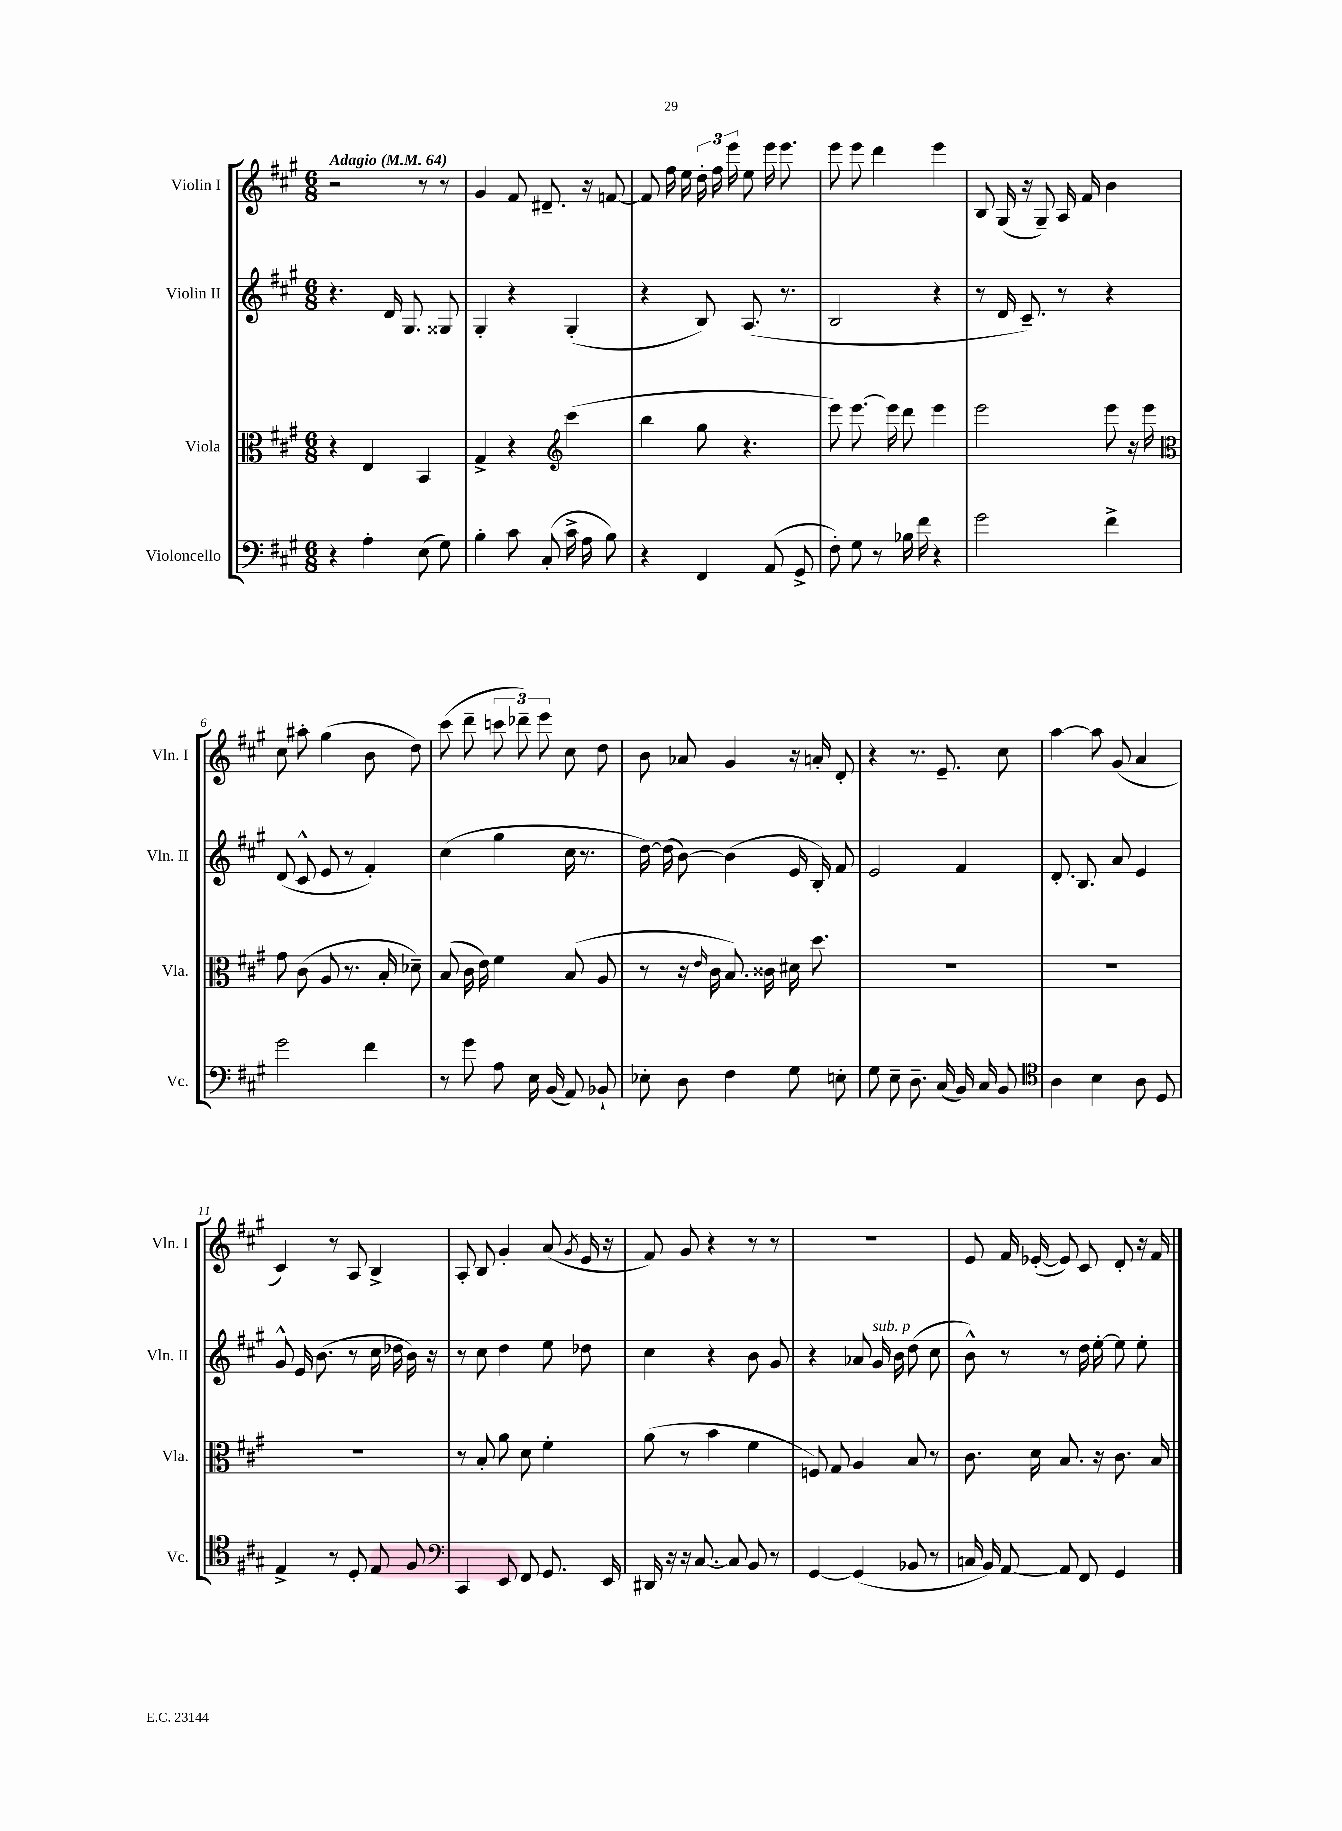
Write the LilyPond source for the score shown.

<<
\new StaffGroup <<
\new Staff = "s0" \with { instrumentName = "Violin I" shortInstrumentName = "Vln. I" } {
    \clef treble \key a \major \numericTimeSignature \time 6/8 \tempo "Adagio" 4 = 64
    \autoBeamOff r2 r8 r8 |
    gis'4 fis'8 dis'8.-- r16 f'8~ |
    f'8 fis''16 e''16 \tuplet 3/2 { d''16-. fis''16 e'''16 } e''8 e'''16 e'''8. |
    e'''8 e'''8 d'''4 e'''4 |
    b8 gis16( r16 gis8--) a16 fis'16 b'4 |
    cis''8 ais''8-. gis''4( b'8 d''8) |
    cis'''8( d'''8-- \tuplet 3/2 { c'''8 des'''8--) e'''8 } cis''8 d''8 |
    b'8 aes'8 gis'4 r16 a'16-. d'8-. |
    r4 r8. e'8.-- cis''8 |
    a''4~ a''8 gis'8( a'4 |
    cis'4) r8 a8 b4-> |
    a8-. b8 gis'4-. a'8( \acciaccatura { gis'8 } e'16 r16 |
    fis'8) gis'8 r4 r8 r8 |
    R2. |
    e'8 fis'16 ees'16~-.( ees'8) cis'8 d'8-. r16 fis'16 \bar "|." |
}
\new Staff = "s1" \with { instrumentName = "Violin II" shortInstrumentName = "Vln. II" } {
    \clef treble \key a \major \numericTimeSignature \time 6/8
    \autoBeamOff r4. d'16 gis8. gisis8 |
    gis4-. r4 gis4-.( |
    r4 b8) a8.( r8. |
    b2 r4 |
    r8 d'16 cis'8.--) r8 r4 |
    d'8( cis'8-^ e'8 r8 fis'4-.) |
    cis''4( gis''4 cis''16 r8. |
    d''16~) d''16( b'8~) b'4( e'16 b16-.) fis'8 |
    e'2 fis'4 |
    d'8.-. b8. a'8 e'4 |
    gis'8-^ e'16 b'8.( r8 cis''16 des''16 b'16) r16 |
    r8 cis''8 d''4 e''8 des''8 |
    cis''4 r4 b'8 gis'8 |
    r4 aes'8 gis'16^\markup { \italic "sub. p" } b'16 d''8( cis''8 |
    b'8-^) r8 r8 d''16 e''16~-. e''8 e''8-. \bar "|." |
}
\new Staff = "s2" \with { instrumentName = "Viola" shortInstrumentName = "Vla." } {
    \clef alto \key a \major \numericTimeSignature \time 6/8
    \autoBeamOff r4 e4 b,4 |
    gis4-> r4 \clef treble cis'''4( |
    b''4 gis''8 r4. |
    e'''8) e'''8.~ e'''16 d'''8 e'''4 |
    e'''2 e'''8 r16 e'''16 |
    \clef alto gis'8 cis'8( a8 r8. b16-. des'8--) |
    b8( cis'16 e'16) fis'4 b8( a8 |
    r8 r16 \grace { e'16 } cis'16 b8.) cisis'16 dis'16 d''8. |
    R2. |
    R2. |
    R2. |
    r8 b8-. a'8 d'8 fis'4-. |
    a'8( r8 b'4 fis'4 |
    f8) gis8 a4 b8 r8 |
    cis'8. d'16 b8. r16 cis'8. b16 \bar "|." |
}
\new Staff = "s3" \with { instrumentName = "Violoncello" shortInstrumentName = "Vc." } {
    \clef bass \key a \major \numericTimeSignature \time 6/8
    \autoBeamOff r4 a4-. e8( gis8) |
    b4-. cis'8 cis8-.( cis'16-> a16 b8) |
    r4 fis,4 a,8( gis,8-> |
    fis8-.) gis8 r8 bes16 fis'16 r4 |
    gis'2 fis'4-> |
    gis'2 fis'4 |
    r8 gis'8 a8 e16 b,16( a,8) bes,8-! |
    ees8-. d8 fis4 gis8 e8-. |
    gis8 e8-- d8.-- cis16( b,16) cis16 b,8 |
    \clef tenor a4 b4 a8 d8 |
    e4-> r8 d8-. e8 fis8 |
    \clef bass cis,4 e,8 fis,8 gis,8. e,16 |
    dis,16 r16 r16 cis8.~ cis8 b,8 r8 |
    gis,4~ gis,4( bes,8 r8 |
    c16 b,16) a,8~ a,8 fis,8 gis,4 \bar "|." |
}
>>
>>
